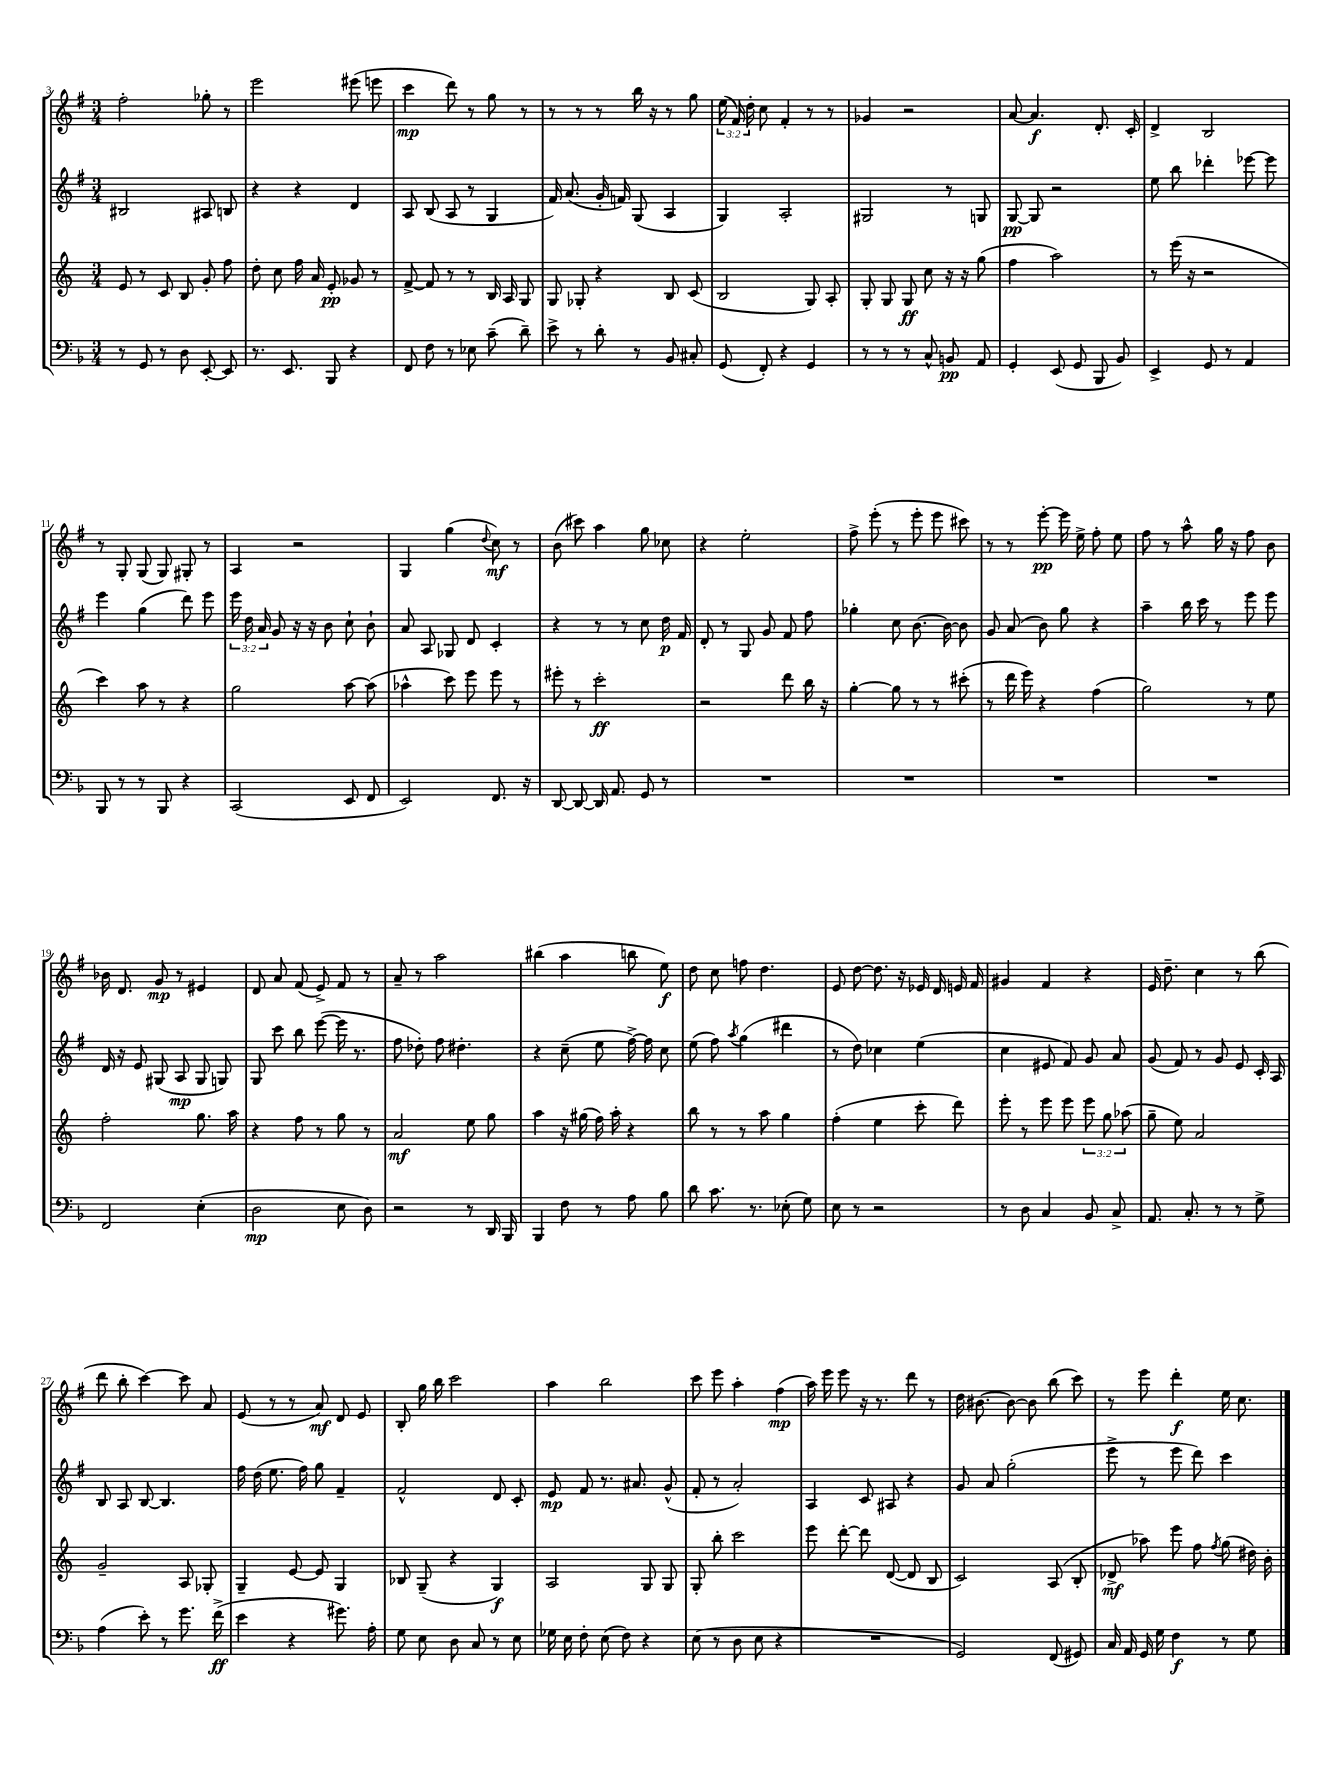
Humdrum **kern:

**kern	**kern	**kern	**kern
*staff4	*staff3	*staff2	*staff1
*clefF4	*clefG2	*clefG2	*clefG2
*k[b-]	*k[]	*k[f#]	*k[f#]
*M3/4	*M3/4	*M3/4	*M3/4
8r	8e	2B#	2ff#'
8GG	8r	.	.
8r	8c	.	.
8D	8B	.	.
[8EE'	8g'	8A#	8gg-'
8EE]	8ff	8B	8r
=	=	=	=
8.r	8dd'	4r	2eee
.	8cc	.	.
8.EE	.	.	.
.	16ff	4r	.
.	16a	.	.
8BBB-	8e'	.	.
4r	8g-	4d	(8eee#
.	8r	.	8eee
=	=	=	=
8FF	[8f^	8A	4ccc
8F	8f]	(8B	.
8r	8r	8A	8ddd)
8E-	8r	8r	8r
(8c~	16B	4G	8gg
.	16A	.	.
8d~)	8G	.	8r
=	=	=	=
8e^	8G	16f#)	8r
.	.	(8.a	.
8r	8G-'	.	8r
8d'	4r	16g'	8r
.	.	16f)	.
8r	.	(8G	16bb
.	.	.	16r
8BB-	8B	4A	8r
8C#'	(8c	.	8gg
=	=	=	=
(8GG	2B	4G)	(24ee
.	.	.	24f#)
.	.	.	24dd'
8FF')	.	.	8cc
4r	.	2A'	4f#'
4GG	8G)	.	8r
.	8A'	.	8r
=	=	=	=
8r	8G'	2G#	4g-
8r	8G	.	.
8r	8G	.	2r
8C^^	8cc	.	.
8BB	16r	8r	.
.	16r	.	.
8AA	(8gg	8G	.
=	=	=	=
4GG'	4ff	[8G	[8a
.	.	8G]	4.a]
(8EE	2aa)	2r	.
8GG	.	.	.
8BBB-	.	.	8.d'
8BB-)	.	.	.
.	.	.	16c'
=	=	=	=
4EE^	8r	8ee	4d^
.	(16eee	8bb	.
.	16r	.	.
8GG	2r	4ddd-'	2B
8r	.	.	.
4AA	.	[8eee-	.
.	.	8eee-]	.
=	=	=	=
8BBB-	4ccc)	4eee	8r
8r	.	.	8G'
8r	8aa	(4gg	(8G
8BBB-	8r	.	8G)
4r	4r	8ddd)	8G#'
.	.	8eee	8r
=	=	=	=
(2CC	2gg	24eee	4A
.	.	24dd	.
.	.	24a	.
.	.	8g	.
.	.	16r	2r
.	.	16r	.
.	.	8b	.
8EE	[8aa	8cc`	.
8FF	(8aa]	8b`	.
=	=	=	=
2EE)	4aa-^^	8a	4G
.	.	8A	.
.	8ccc)	8G-	(4gg
.	8eee	8d	.
.	.	.	8qqdd
8.FF	8eee	4c'	8cc)
.	8r	.	8r
16r	.	.	.
=	=	=	=
[8DD	8eee#'	4r	(8b
8DD_	8r	.	8ccc#)
16DD]	2ccc'	8r	4aa
8.AA	.	.	.
.	.	8r	.
8GG	.	8cc	8gg
8r	.	16dd	8cc-
.	.	16f#	.
=	=	=	=
2.r	2r	8d'	4r
.	.	8r	.
.	.	8G	2ee'
.	.	8g	.
.	8ddd	8f#	.
.	16bb	8ff#	.
.	16r	.	.
=	=	=	=
2.r	[4gg'	4gg-'	8ff#^
.	.	.	(8eee'
.	8gg]	8cc	8r
.	8r	[8.b	8eee'
.	8r	.	8eee
.	.	16b_	.
.	(8ccc#'	8b]	8ccc#)
=	=	=	=
2.r	8r	8g	8r
.	16ddd	(8a	8r
.	16eee)	.	.
.	4r	8b)	[8eee'
.	.	8gg	16eee]
.	.	.	16ee^
.	(4ff	4r	8ff#'
.	.	.	8ee
=	=	=	=
2.r	2gg)	4aa~	8ff#
.	.	.	8r
.	.	16bb	8aa^^
.	.	16ccc	.
.	.	8r	16gg
.	.	.	16r
.	8r	8eee	8ff#
.	8ee	8eee	8b
=	=	=	=
2FF	2ff'	16d	16b-
.	.	16r	8.d
.	.	8e	.
.	.	(8G#	8g
.	.	8A	8r
(4E'	8.gg	8G#	4e#
.	.	8G)	.
.	16aa	.	.
=	=	=	=
2D	4r	8G	8d
.	.	8ccc	8a
.	8ff	8bb	(8f#
.	8r	([8eee	8e^)
8E	8gg	16eee]	8f#
.	.	8.r	.
8D)	8r	.	8r
=	=	=	=
2r	2a	8ff#	8a~
.	.	8dd-')	8r
.	.	8ff#	2aa
.	.	4.dd#'	.
8r	8ee	.	.
16DD	8gg	.	.
16BBB-	.	.	.
=	=	=	=
4BBB-	4aa	4r	(4bb#
8F	16r	(8cc~	4aa
.	(16gg#	.	.
8r	16ff)	8ee	.
.	16aa'	.	.
8A	4r	[16ff#^)	8bb
.	.	16ff#]	.
8B-	.	8cc	8ee)
=	=	=	=
8d	8bb	(8ee	8dd
8.c	8r	8ff#)	8cc
.	.	8qaa	.
.	8r	(4gg	8ff
8.r	.	.	.
.	8aa	.	4.dd
(8E-'	4gg	4ddd#	.
8G)	.	.	.
=	=	=	=
8E	(4ff'	8r	8e
8r	.	8dd)	[8dd
2r	4ee	4cc-	8.dd]
.	.	.	16r
.	8ccc'	(4ee	16e-
.	.	.	16d
.	8ddd)	.	16e
.	.	.	16f#
=	=	=	=
8r	8eee'	4cc	4g#
8D	8r	.	.
4C	8eee	8e#	4f#
.	8eee	8f#)	.
8BB-	12eee	8g	4r
.	12gg	.	.
8C^	.	8a	.
.	(12aa-	.	.
=	=	=	=
8.AA	8gg~	(8g	16e
.	.	.	8.dd~
.	8ee)	8f#)	.
8.C'	.	.	.
.	2a	8r	4cc
8r	.	8g	.
8r	.	8e	8r
8G^	.	16c'	(8bb
.	.	16A	.
=	=	=	=
(4A	2g~	8B	8ddd
.	.	8A	8bb'
8e')	.	[8B	[4ccc)
8r	.	4.B]	.
8.g	8A	.	8ccc]
.	8G-'	.	8a
(16f^	.	.	.
=	=	=	=
4e	4G~	16ff#	(8e
.	.	(16dd	.
.	.	8.ee	8r
4r	[8e	.	8r
.	.	16ff#)	.
.	8e]	8gg	8a)
8.g#)	4G	4f#~	8d
.	.	.	8e
16A'	.	.	.
=	=	=	=
8G	8B-	2f#^^	8B'
8E	(8G~	.	16gg
.	.	.	16bb
8D	4r	.	2ccc
8C	.	.	.
8r	4G)	8d	.
8E	.	8c'	.
=	=	=	=
16G-	2A	8e	4aa
16E	.	.	.
8F'	.	8f#	.
(8E	.	8.r	2bb
8F)	.	.	.
.	.	8.a#	.
4r	8G	.	.
.	8G	(8g^^	.
=	=	=	=
(8E	8G'	8f#'	8ccc
8r	8bb'	8r	8eee
8D	2ccc	2a')	4aa'
8E	.	.	.
4r	.	.	(4ff#
=	=	=	=
2.r	8eee	4A	16aa)
.	.	.	16eee
.	[8ddd'	.	8eee
.	8ddd]	8c	16r
.	.	.	8.r
.	([8d	8A#	.
.	8d]	4r	8ddd
.	8B	.	8r
=	=	=	=
2GG)	2c)	8g	16dd
.	.	.	[8.b#
.	.	8a	.
.	.	(2gg'	8b#_
.	.	.	8b#]
(8FF	(8A	.	(8bb
8GG#)	8B'	.	8ccc)
=	=	=	=
16C	8d-^	8eee^	8r
16AA	.	.	.
16GG	8aa-)	8r	8eee
16G	.	.	.
4F	8eee	8eee	4ddd'
.	8ff	8ddd)	.
.	8qff	.	.
8r	(8gg	4ccc	16ee
.	.	.	8.cc
8G	16dd#)	.	.
.	16b'	.	.
==	==	==	==
*-	*-	*-	*-
